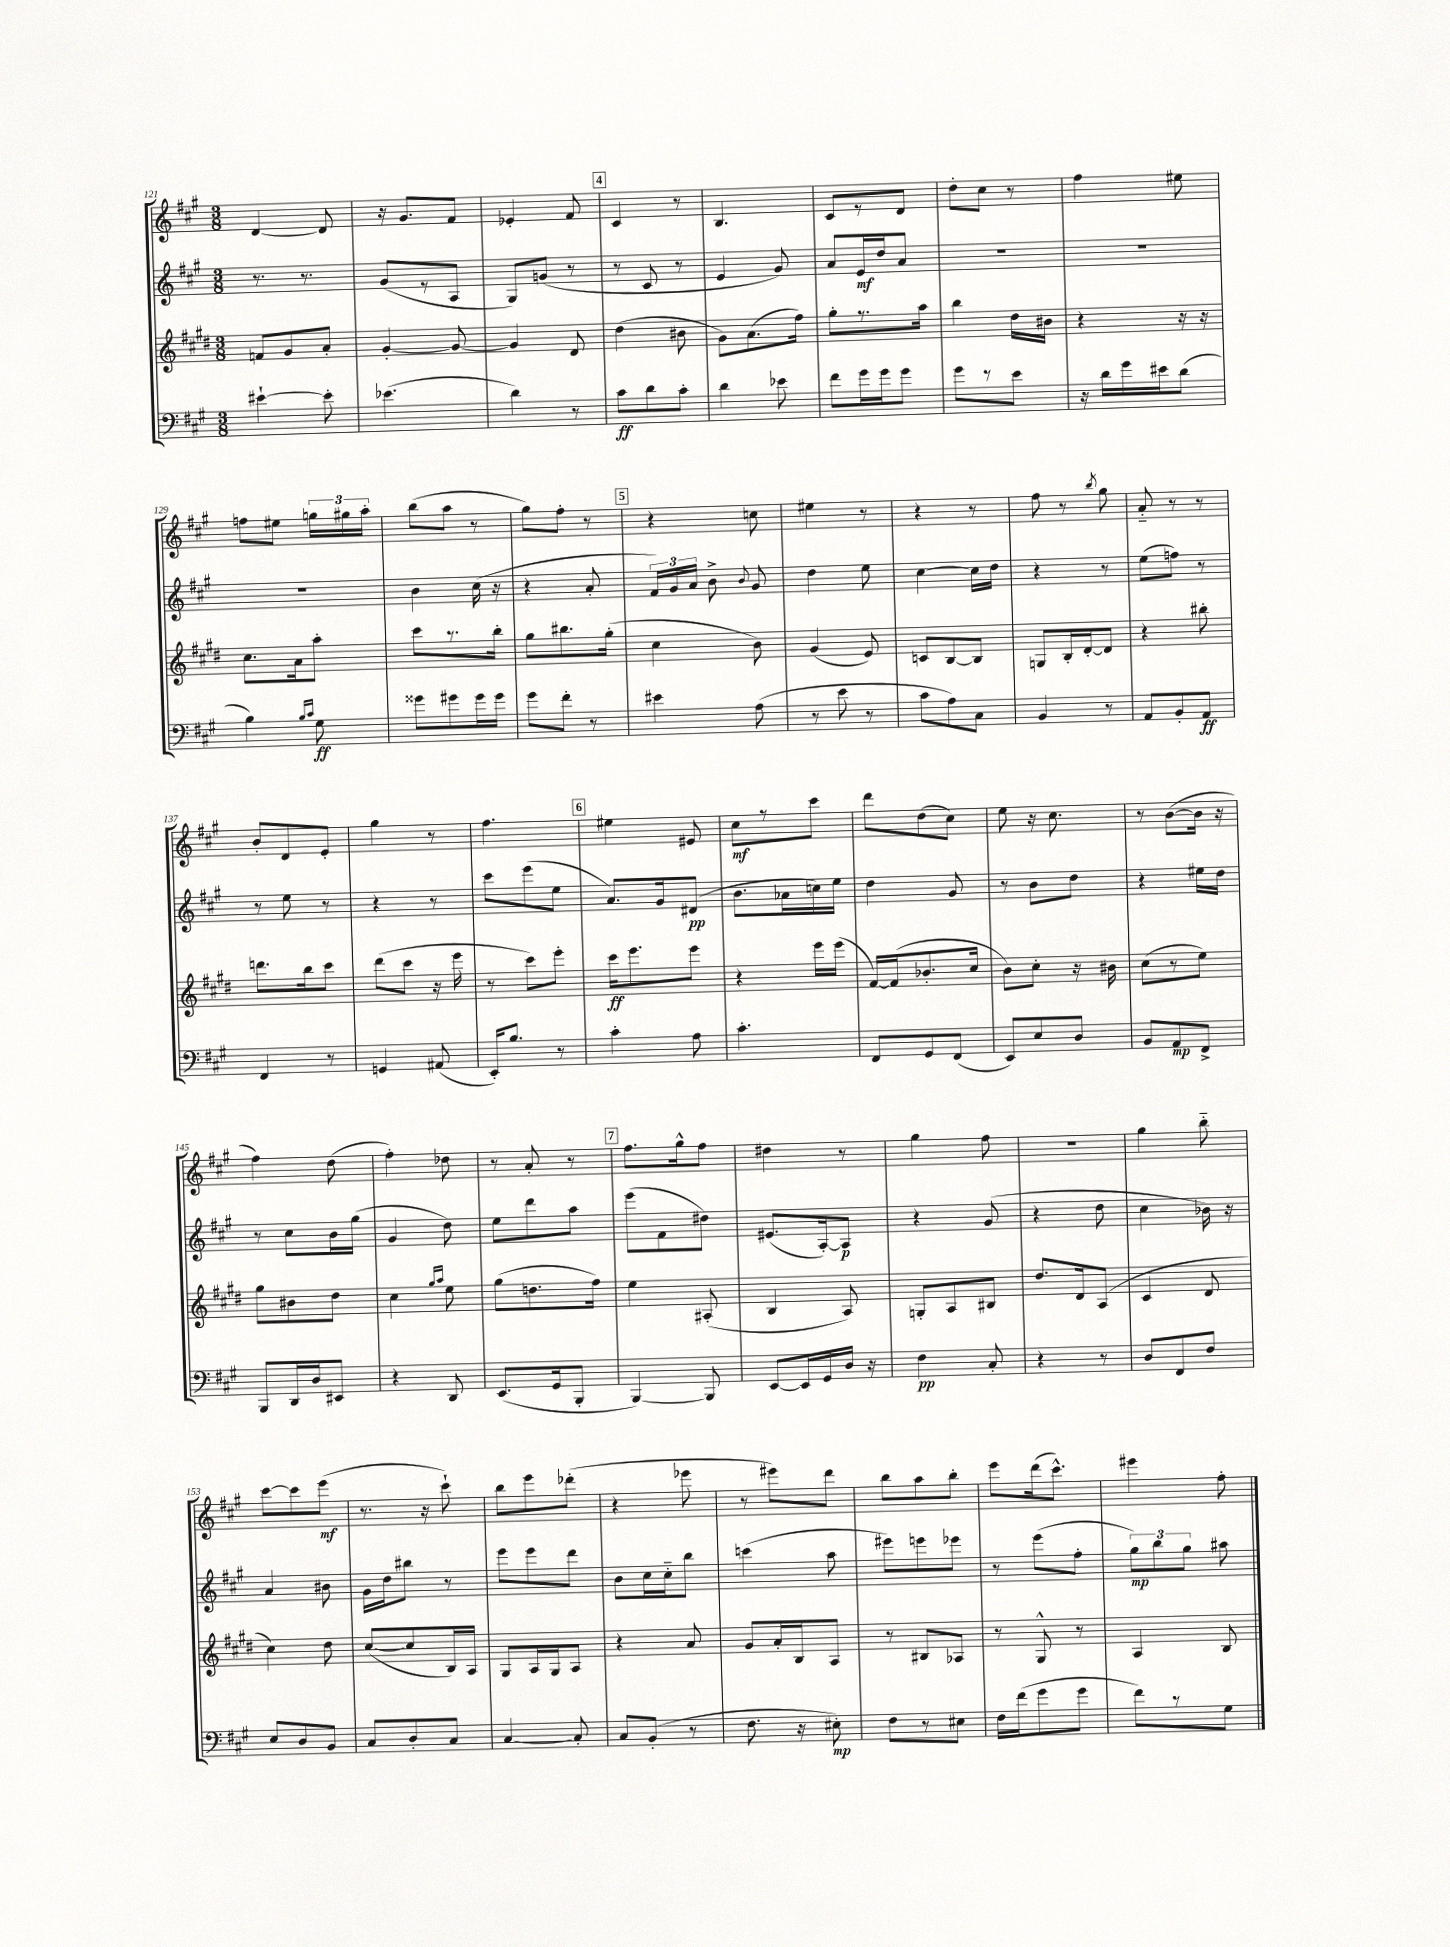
<<
\new StaffGroup <<
\new Staff = "s0" {
    \clef treble \key a \major \numericTimeSignature \time 3/8
    \autoBeamOff d'4~ d'8 |
    r16 gis'8.[ fis'8] |
    ees'4-. fis'8 |
    \mark \markup { \box "4" } cis'4 r8 |
    b4. |
    cis'8[ r8 d'8] |
    d''8[-. cis''8] r8 |
    fis''4 eis''8 |
    f''8[ eis''8] \tuplet 3/2 { g''16[ gis''16 a''16]-. } |
    b''8[( a''8] r8 |
    gis''8[) fis''8]-. r8 |
    \mark \markup { \box "5" } r4 c''8 |
    eis''4 r8 |
    r4 r8 |
    fis''8 r8 \acciaccatura { b''8 } gis''8 |
    a'8-_ r8 r8 |
    b'8[-. d'8 e'8]-. |
    gis''4 r8 |
    fis''4. |
    \mark \markup { \box "6" } eis''4 eis'8 |
    cis''8[\mf r8 cis'''8] |
    d'''8[ d''8( cis''8]) |
    e''8 r16 cis''8. |
    r8 b'8[~( b'16] r16 |
    fis''4) d''8( |
    fis''4-.) des''8 |
    r8 a'8-. r8 |
    \mark \markup { \box "7" } fis''8.[ gis''16-^ fis''8] |
    dis''4 r8 |
    gis''4 fis''8 |
    R4. |
    gis''4 b''8-_ |
    cis'''8[~ cis'''8 e'''8]\mf( |
    r8. r16 cis'''8-!) |
    b''8[ e'''8 des'''8]-.( |
    r4 ees'''8 |
    r8 eis'''8[) d'''8] |
    b''8[ a''8 b''8]-. |
    e'''8[ d'''16( cis'''8.]-^) |
    eis'''4 fis''8-. \bar "|." |
}
\new Staff = "s1" {
    \clef treble \key a \major \numericTimeSignature \time 3/8
    \autoBeamOff r8. r8. |
    gis'8[( r8 a8] |
    gis8[) g'8]( r8 |
    \mark \markup { \box "4" } r8 cis'8 r8 |
    e'4 gis'8) |
    a'8[ e'16\mf d''16 a'8] |
    R4. |
    R4. |
    R4. |
    b'4 cis''16( r16 |
    r4 a'8-. |
    \mark \markup { \box "5" } \tuplet 3/2 { fis'16[) gis'16 a'16] } b'8-> \appoggiatura { b'8 } gis'8 |
    d''4 e''8 |
    cis''4~ cis''16[ d''16] |
    r4 r8 |
    e''8[( f''8]) r8 |
    r8 e''8 r8 |
    r4 r8 |
    cis'''8[ e'''8( e''8] |
    \mark \markup { \box "6" } a'8.[) gis'16 dis'8]\pp( |
    b'8.[ aes'16 c''16) e''16] |
    d''4 gis'8 |
    r8 b'8[ d''8] |
    r4 eis''16[ d''16] |
    r8 cis''8[ b'16 gis''16]( |
    gis'4 d''8) |
    e''8[ d'''8 a''8] |
    \mark \markup { \box "7" } e'''8[( fis'8 dis''8]) |
    eis'8.[( a16~-.) a8]\p |
    r4 gis'8( |
    r4 d''8 |
    cis''4 bes'16) r16 |
    a'4 bis'8 |
    gis'16[ d''16 bis''8] r8 |
    e'''8[ e'''8 d'''8] |
    b'8[ cis''16 cis''16-_ b''8] |
    c'''4( a''8 |
    eis'''8[) e'''8 ees'''8] |
    r8 e'''8[( fis''8]-. |
    \tuplet 3/2 { gis''8[\mp) b''8 gis''8] } ais''8 \bar "|." |
}
\new Staff = "s2" {
    \clef treble \key e \major \numericTimeSignature \time 3/8
    \autoBeamOff f'8[ gis'8 a'8]-. |
    gis'4~-. gis'8~ |
    gis'4 dis'8 |
    \mark \markup { \box "4" } dis''4( bis'8 |
    gis'8[) a'8.( fis''16]) |
    gis''8[-. r8. a''16] |
    b''4 dis''16[ bis'16] |
    r4 r16 r16 |
    cis''8.[ a'16 a''8]-. |
    cis'''8[ r8. b''16]-. |
    gis''8[ bis''8. gis''16]-.( |
    \mark \markup { \box "5" } cis''4 b'8) |
    gis'4( e'8) |
    c'8[ b8~ b8] |
    g8[ b16-. dis'16~-. dis'8] |
    r4 bis''8-. |
    d'''8.[ b''16 cis'''8] |
    dis'''8[( cis'''8] r16 e'''16 |
    r8 cis'''8[) e'''8]-. |
    \mark \markup { \box "6" } cis'''16[\ff e'''8. e'''8] |
    r4 e'''16[ e'''16]( |
    fis'16[~) fis'16( bes'8.-. cis''16] |
    b'8[) cis''8]-. r16 bis'16 |
    cis''8[( r8 e''8]) |
    gis''8[ bis'8 dis''8] |
    cis''4 \grace { gis''16[ a''16] } e''8 |
    gis''8[( d''8. fis''16]) |
    \mark \markup { \box "7" } e''4 ais8-.( |
    b4 a8) |
    g8[-. a8 bis8] |
    dis''8.[ dis'16 a8]( |
    cis'4 dis'8 |
    cis''4) dis''8 |
    cis''8[~( cis''8 b16) a16] |
    gis8[ a16 gis16 a8] |
    r4 a'8 |
    gis'8[ a'16-. b16 a8] |
    r8 bis8[ aes8] |
    r8 gis8-^ r8 |
    a4 b8 \bar "|." |
}
\new Staff = "s3" {
    \clef bass \key a \major \numericTimeSignature \time 3/8
    \autoBeamOff eis'4~-! eis'8-. |
    ees'4.( |
    d'4) r8 |
    \mark \markup { \box "4" } cis'8[\ff d'8 cis'8]-. |
    d'4 ees'8 |
    fis'8[ gis'16 gis'16 gis'8] |
    gis'8[ r8 e'8] |
    r16 d'16[ gis'16 eis'16 d'8]( |
    b4) \grace { b16[ cis'16] } gis8\ff |
    gisis'8[ gis'8 gis'16 gis'16] |
    gis'8[ fis'8]-. r8 |
    \mark \markup { \box "5" } eis'4 a8( |
    r8 e'8 r8 |
    cis'8[ a8) cis8] |
    b,4 r8 |
    a,8[ b,8-. a,8]\ff |
    fis,4 r8 |
    g,4 ais,8( |
    e,16[-.) b8.] r8 |
    \mark \markup { \box "6" } cis'4-. a8 |
    cis'4.-. |
    fis,8[ gis,8 fis,8]( |
    e,8[) e8 d8] |
    b,8[ a,8\mp fis,8]-> |
    b,,8[ d,16 d16 eis,8] |
    r4 d,8 |
    e,8.[( gis,16 b,,8]-. |
    \mark \markup { \box "7" } b,,4~) b,,8 |
    e,8[~ e,16 gis,16 d16] r16 |
    fis4\pp cis8-. |
    r4 r8 |
    d8[ fis,8 fis8] |
    e8[ d8 b,8] |
    cis8[ d8-. cis8] |
    cis4~ cis8-. |
    cis8[ b,8]-.( r8 |
    fis8. r16 eis8-.\mp) |
    fis8[ r8 eis8] |
    fis16[ fis'16( gis'8 gis'8] |
    fis'8[) r8 gis8] \bar "|." |
}
>>
>>
\layout { \context { \Score currentBarNumber = #121 } }
